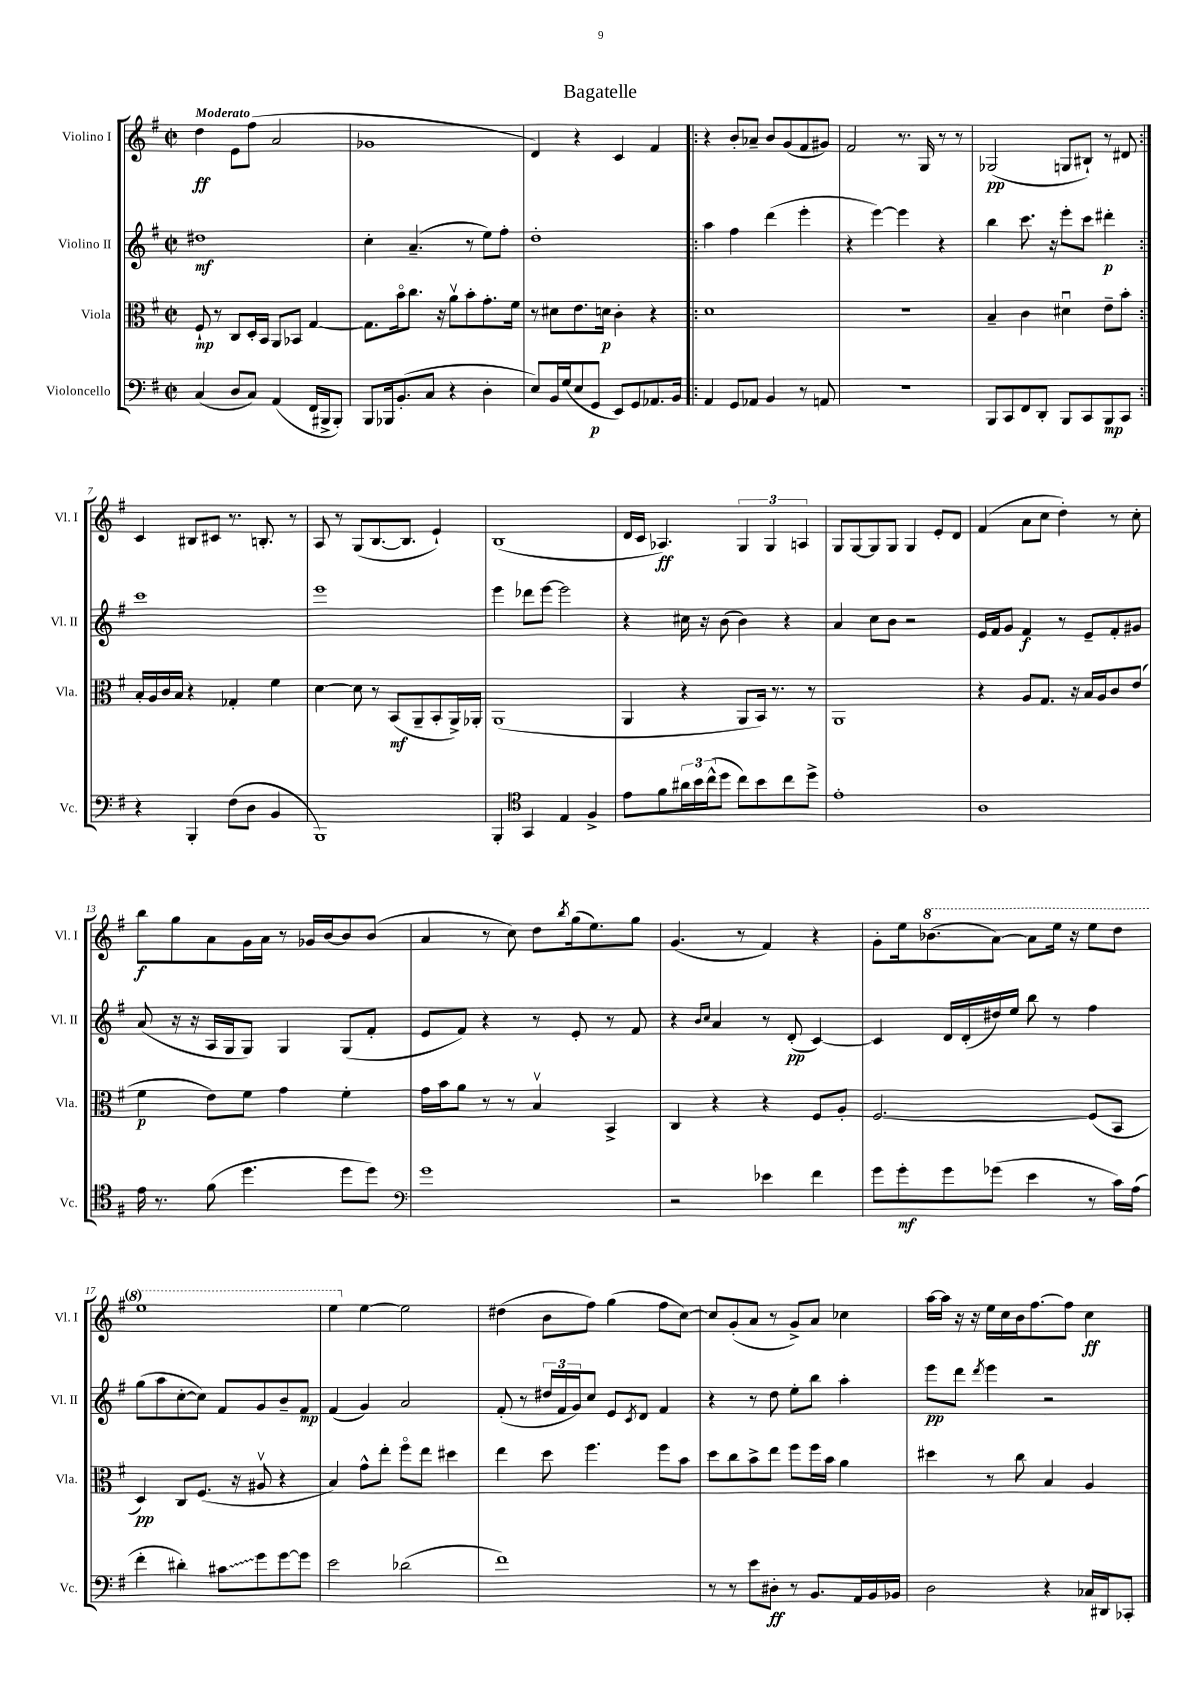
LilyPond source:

\header { title = "Bagatelle" }
<<
\new StaffGroup <<
\new Staff = "s0" \with { instrumentName = "Violino I" shortInstrumentName = "Vl. I" } {
    \clef treble \key g \major \defaultTimeSignature \time 2/2 \tempo "Moderato"
    d''4\ff e'8 fis''8( a'2 |
    ges'1 |
    d'4) r4 c'4 fis'4 |
    \repeat volta 2 { r4 b'8-. aes'8-- b'8 g'8( fis'8 gis'8) |
    fis'2 r8. g16 r8 r8 |
    ges2\pp( g8 bis8-!) r8 dis'8 | }
    c'4 bis8 cis'8 r8. b8.-. r8 |
    a8 r8 g8( b8.~ b8. e'4-!) |
    b1( |
    d'16 c'16 aes4.\ff) \tuplet 3/2 { g4 g4 a4 } |
    g8 g8~ g8 g8 g4 e'8-. d'8 |
    fis'4( a'8 c''8 d''4-.) r8 c''8-. |
    b''8\f g''8 a'8 g'16 a'16 r8 ges'16 b'16~ b'8 b'8( |
    a'4 r8 c''8) d''8 \acciaccatura { b''8 } g''16( e''8.) g''8 |
    g'4.( r8 fis'4) r4 |
    g'8-. e''16 \ottava #1 bes''8.( a''8~) a''8 e'''16 r16 e'''8 d'''8 |
    e'''1 |
    e'''4 \ottava #0 e''4~ e''2 |
    dis''4( b'8 fis''8) g''4( fis''8 c''8~) |
    c''8 g'8-.( a'8 r8 g'8->) a'8 ces''4 |
    a''16~ a''16 r16 r16 e''16 c''16 b'16 fis''8.~ fis''8 c''4\ff \bar "|." |
}
\new Staff = "s1" \with { instrumentName = "Violino II" shortInstrumentName = "Vl. II" } {
    \clef treble \key g \major \defaultTimeSignature \time 2/2
    dis''1\mf |
    c''4-. a'4.--( r8 e''8) fis''8-. |
    d''1-. |
    \repeat volta 2 { a''4 fis''4 d'''4( e'''4-. |
    r4 e'''4~) e'''4 r4 |
    b''4 c'''8. r16 e'''8-. c'''8 dis'''4-.\p | }
    c'''1 |
    e'''1 |
    e'''4 des'''8 e'''8~ e'''2 |
    r4 cis''16 r16 b'8( b'4) r4 |
    a'4 c''8 b'8 r2 |
    e'16 fis'16 g'8 fis'4\f r8 e'8-- fis'8-. gis'8 |
    a'8( r16 r16 a16 g16 g8) g4 g8( fis'8-. |
    e'8 fis'8) r4 r8 e'8-. r8 fis'8 |
    r4 \grace { b'16 c''16 } a'4 r8 d'8-.\pp( c'4~) |
    c'4 d'16 d'16-.( dis''16) e''16 b''8 r8 fis''4 |
    g''8( a''8 c''8~-. c''8) fis'8 g'8 b'8-- fis'8\mp |
    fis'4( g'4) a'2 |
    fis'8-.( r8 \tuplet 3/2 { dis''16 fis'16 g'16) } c''8 e'8 \acciaccatura { c'8 } d'8 fis'4 |
    r4 r8 d''8 e''8-. b''8 a''4-. |
    e'''8\pp d'''8 \acciaccatura { d'''8 } e'''4 r2 \bar "|." |
}
\new Staff = "s2" \with { instrumentName = "Viola" shortInstrumentName = "Vla." } {
    \clef alto \key g \major \defaultTimeSignature \time 2/2
    fis8-!\mp r8 c8 d16-. b,16 a,8 bes,8 g4~ |
    g8. b'16\flageolet c''8. r16 a'8\upbow b'8-. g'8.-. fis'16 |
    r8 dis'8 e'8. d'16\p c'4-. r4 |
    \repeat volta 2 { d'1 |
    R1 |
    b4-- c'4 dis'4\downbow e'8-- b'8-. | }
    b16-. a16 c'16 b16 r4 ges4-. fis'4 |
    d'4~ d'8 r8 b,8\mf( a,8-- b,8-. a,16->) aes,16-. |
    a,1( |
    a,4 r4 a,8 b,16) r8. r8 |
    a,1 |
    r4 a8 g8. r16 b16 a16 c'8 e'8( |
    fis'4\p e'8) fis'8 g'4 fis'4-. |
    g'16 b'16 a'8 r8 r8 b4\upbow b,4-> |
    c4 r4 r4 fis8 a8-. |
    fis2.~ fis8( b,8 |
    d4\pp) c8 fis8.( r16 ais8\upbow r4 |
    b4) g'8-^ e''8-. fis''8\flageolet e''8 dis''4 |
    e''4 d''8 fis''4. fis''8 b'8 |
    d''8 c''8 b'8-> e''8 fis''8 fis''16 b'16 a'4 |
    dis''4 r8 c''8 b4 a4 \bar "|." |
}
\new Staff = "s3" \with { instrumentName = "Violoncello" shortInstrumentName = "Vc." } {
    \clef bass \key g \major \defaultTimeSignature \time 2/2
    c4( d8 c8) a,4( fis,16 bis,,16-> bis,,8-.) |
    b,,8 bes,,16 b,8.-.( c8 r4 d4-. |
    e8) b,16 g16( e8 g,8\p e,8) g,8 aes,8. b,16 |
    \repeat volta 2 { a,4 g,8 aes,8 b,4 r8 a,8 |
    r1 |
    b,,8 c,8 fis,8 d,8-. b,,8 c,8 b,,8\mp c,8 | }
    r4 b,,4-. fis8( d8 b,4 |
    b,,1) |
    b,,4-. \clef tenor g,4 e4 fis4-> |
    e'8 fis'8 \tuplet 3/2 { ais'16 b'16 c''16-^( } d''8 c''8) b'8 c''8 d''8-> |
    e'1-. |
    a1 |
    e'16 r8. fis'8( d''4. d''8 d''8) |
    \clef bass g'1 |
    r2 ees'4 fis'4 |
    g'8 g'8-.\mf g'8 ges'8( e'4 r8 c'16) a16( |
    fis'4-. dis'4-.) \once \override Glissando.style = #'zigzag cis'8\glissando g'8 g'8~ g'8 |
    e'2 des'2( |
    fis'1) |
    r8 r8 e'8 dis8-.\ff r8 b,8. a,16 b,16 bes,16 |
    d2 r4 ces16 dis,16 ces,8-. \bar "|." |
}
>>
>>
